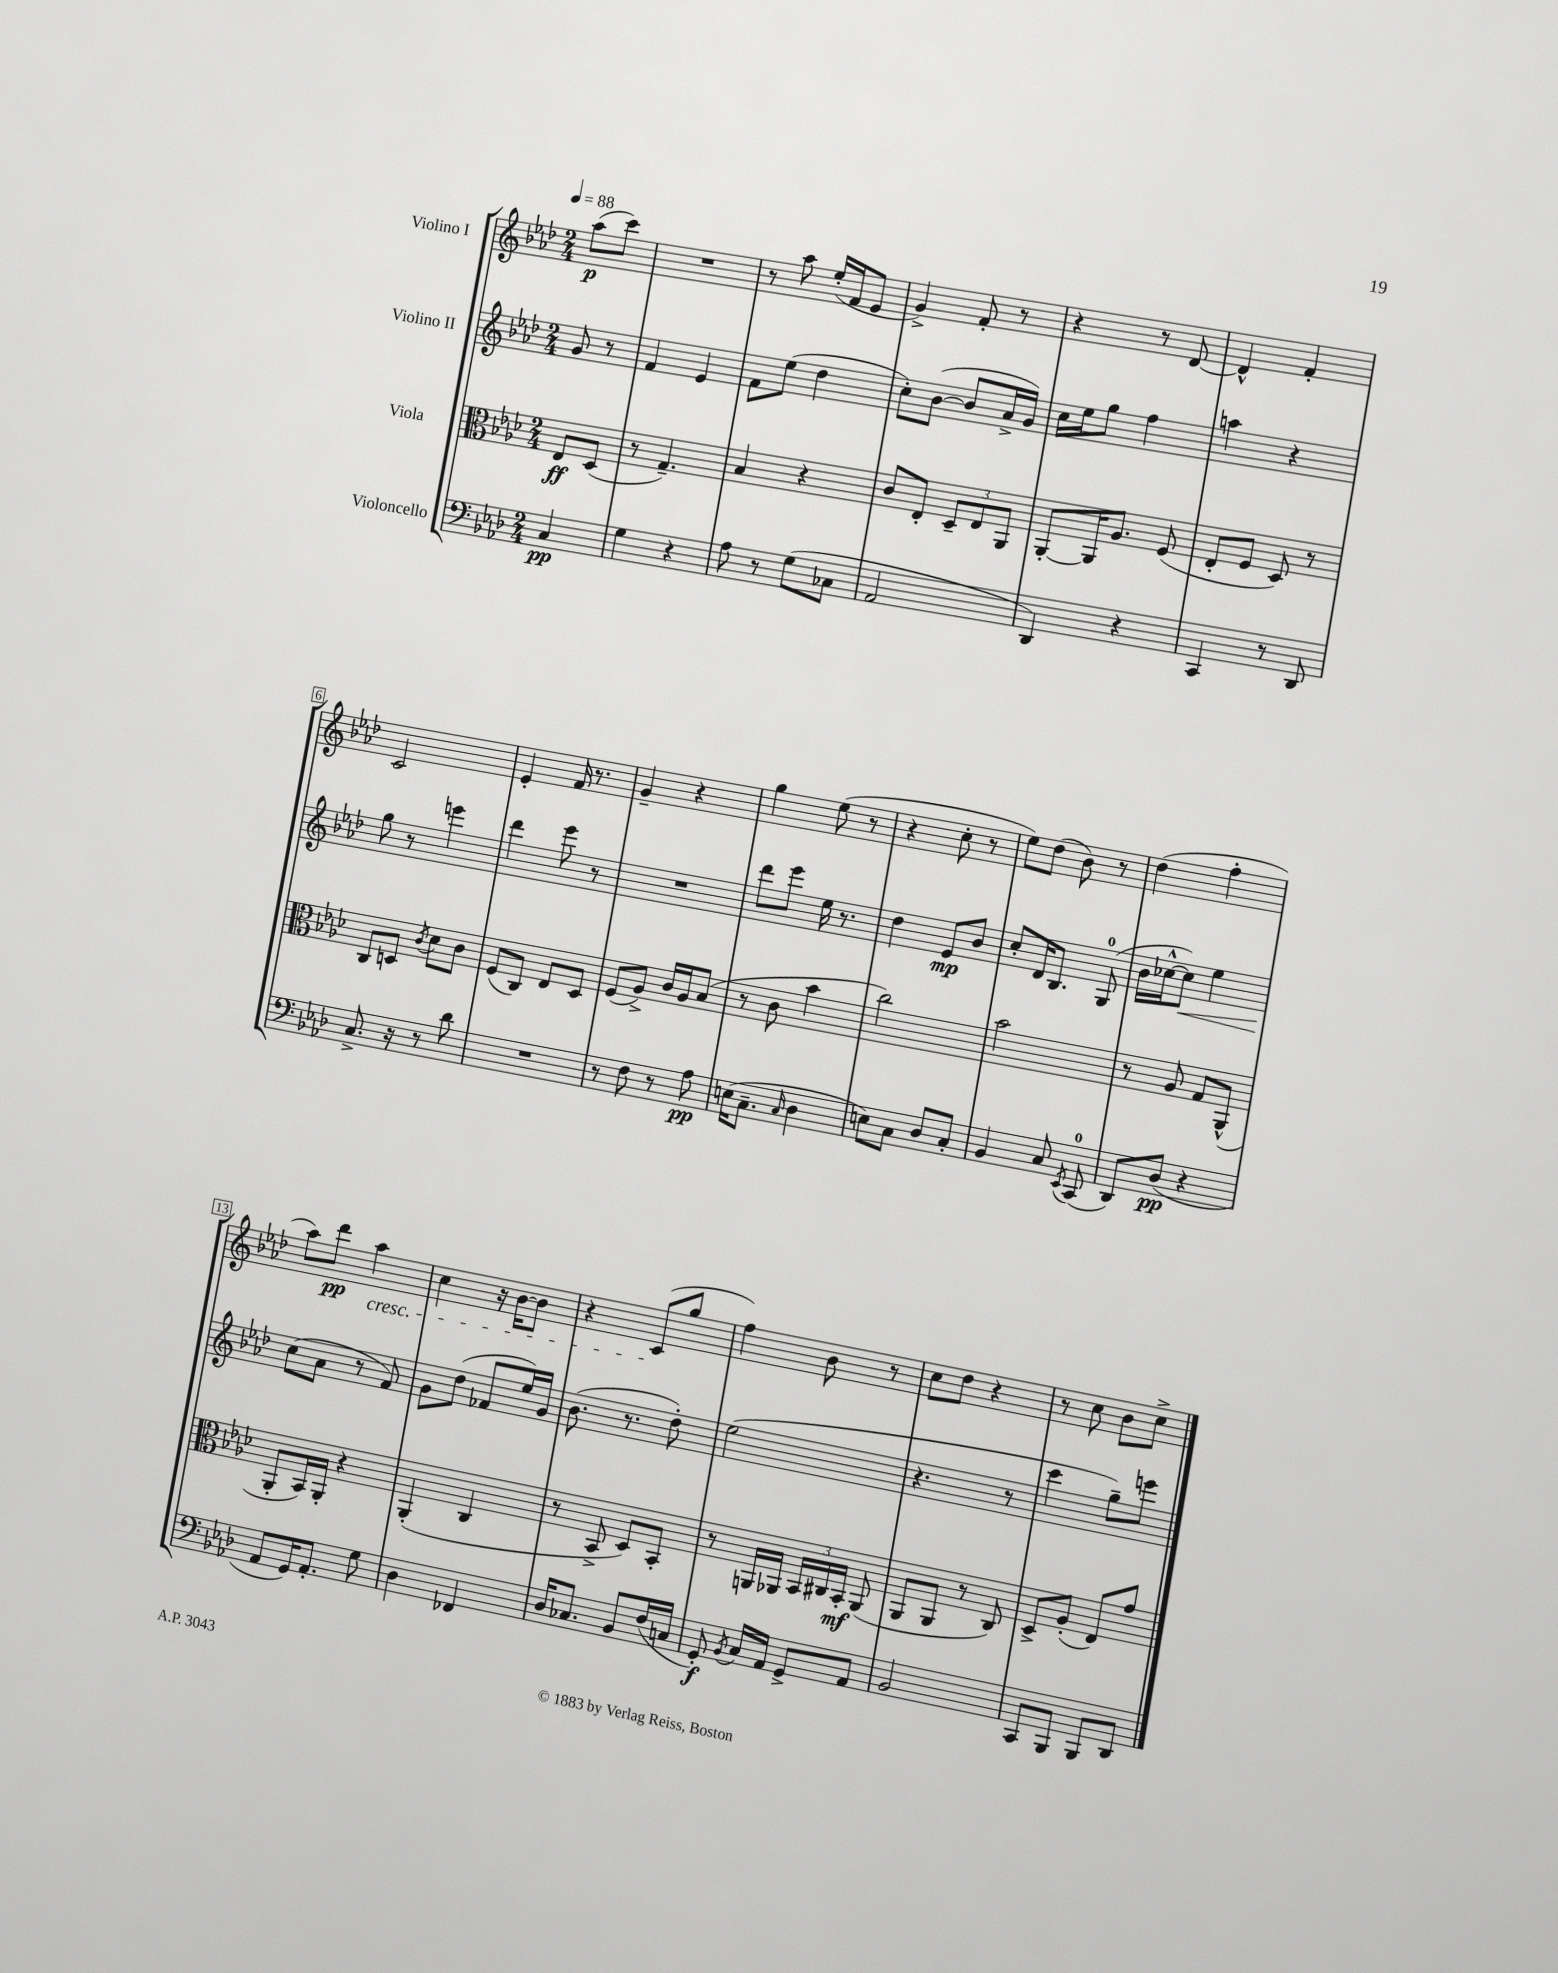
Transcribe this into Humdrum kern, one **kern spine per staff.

**kern	**dynam	**kern	**dynam	**kern	**dynam	**kern	**dynam
*part4	*part4	*part3	*part3	*part2	*part2	*part1	*part1
*staff4	*staff4	*staff3	*staff3	*staff2	*staff2	*staff1	*staff1
*I"Violoncello	*	*I"Viola	*	*I"Violino II	*	*I"Violino I	*
*clefF4	*	*clefC3	*	*clefG2	*	*clefG2	*
*k[b-e-a-d-]	*	*k[b-e-a-d-]	*	*k[b-e-a-d-]	*	*k[b-e-a-d-]	*
*M2/4	*	*M2/4	*	*M2/4	*	*M2/4	*
*MM88	*	*MM88	*	*MM88	*	*MM88	*
=	=	=	=	=	=	=	=
4C/	pp	8E-/L	ff	8g/	.	(8aa-\L	p
.	.	(8D-/J	.	8r	.	8ccc\J)	.
=1	=1	=1	=1	=1	=1	=1	=1
4G\	.	8r	.	4f/	.	2r	.
.	.	4.G~/)	.	.	.	.	.
4r	.	.	.	4e-/	.	.	.
=2	=2	=2	=2	=2	=2	=2	=2
8A-\	.	4B-/	.	8f\L	.	8r	.
8r	.	.	.	(8ee-\J	.	8aa-\	.
(8G\L	.	4r	.	4dd-\	.	(16ee-'/LL	.
.	.	.	.	.	.	16f/J	.
8C-X\J	.	.	.	.	.	8e-/J	.
=3	=3	=3	=3	=3	=3	=3	=3
2AA-/	.	8c/L	.	8cc'\L)	.	4g^/)	.
.	.	8E-'/J	.	([8b-\J	.	.	.
.	.	12D-~/L	.	8b-/L]	.	8f'/	.
.	.	12E-/	.	.	.	.	.
.	.	.	.	16a-^/L	.	8r	.
.	.	12AA-/J	.	.	.	.	.
.	.	.	.	16g/JJ)	.	.	.
=4	=4	=4	=4	=4	=4	=4	=4
4DD-/)	.	[8AA-'/L	.	16cc\LL	.	4r	.
.	.	.	.	16ee-\J	.	.	.
.	.	16AA-/K]	.	8gg\J	.	.	.
.	.	8.A-/J	.	.	.	.	.
4r	.	.	.	4ff\	.	8r	.
.	.	(8F/	.	.	.	[8d-/	.
=5	=5	=5	=5	=5	=5	=5	=5
4CC/	.	8E-'/L	.	4aan\	.	4d-^^/]	.
.	.	8F/J	.	.	.	.	.
8r	.	8D-/)	.	4r	.	4f'/	.
8DD-/	.	8r	.	.	.	.	.
!!LO:LB:g=z
=6	=6	=6	=6	=6	=6	=6	=6
8.C^/	.	8C/L	.	8gg\	.	2c/	.
.	.	8Dn/J	.	8r	.	.	.
16r	.	.	.	.	.	.	.
.	.	8qc/	.	.	.	.	.
8r	.	8d-\L	.	4eeen\	.	.	.
8d-\	.	8c\J	.	.	.	.	.
=7	=7	=7	=7	=7	=7	=7	=7
2r	.	(8F/L	.	4ddd-\	.	4e-'/	.
.	.	8C/J)	.	.	.	.	.
.	.	8E-/L	.	8eee-\	.	16f/	.
.	.	.	.	.	.	8.r	.
.	.	8D-/J	.	8r	.	.	.
=8	=8	=8	=8	=8	=8	=8	=8
8r	.	(8F/L	.	2r	.	4g~/	.
8F\	.	8A-^/J)	.	.	.	.	.
8r	.	16c/LL	.	.	.	4r	.
.	.	16A-/J	.	.	.	.	.
8A-\	pp	(8B-/J	.	.	.	.	.
=9	=9	=9	=9	=9	=9	=9	=9
(16En\KL	.	8r	.	8ddd-\L	.	4gg\	.
8.C~\J	.	.	.	.	.	.	.
.	.	8c\	.	8eee-\J	.	.	.
16qqC/	.	.	.	.	.	.	.
4D-\	.	4b-\	.	16ee-\	.	(8ee-\	.
.	.	.	.	8.r	.	.	.
.	.	.	.	.	.	8r	.
=10	=10	=10	=10	=10	=10	=10	=10
8En\L)	.	2cc\)	.	4dd-\	.	4r	.
8C\J	.	.	.	.	.	.	.
8D-/L	.	.	.	8e-/L	mp	8cc'\	.
8C'/J	.	.	.	8b-/J	.	8r	.
=11	=11	=11	=11	=11	=11	=11	=11
4BB-/	.	2b-\	.	8cc'/L	.	8ee-\L)	.
.	.	.	.	16d-/K	.	(8dd-\J	.
.	.	.	.	8.B-/J	.	.	.
8C/	.	.	.	.	.	8b-\)	.
8qEE-/	.	.	.	.	.	.	.
(8CC/	.	.	.	(8G/	.	8r	.
=12	=12	=12	=12	=12	=12	=12	=12
8DD-/L)	.	8r	.	16b-\LL	.	(4dd-\	.
.	.	.	.	[16cc-X^^\J	.	.	.
!	!	!	!	!	!LO:HP:b	!	!
(8D-/J	pp	8A-/	.	8cc-\J])	<	.	.
4r	.	8G/L	.	4ee-\	.	4ff'\	.
.	.	(8AA-^^/J	.	.	.	.	.
!!LO:LB:g=z
=13	=13	=13	=13	=13	=13	=13	=13
8AA-/L	.	8AA-'/L	.	(8cc\L	.	8aa-\L)	.
16GG/K)	.	16BB-/L)	.	8a-\J	[	8ddd-\J	pp
8.AA-'/J	.	16AA-'/JJ	.	.	.	.	.
!	!	!	!	!	!	!LO:TX:b:i:t=cresc.	!
.	.	4r	.	8r	.	4aa-\	.
8G\	.	.	.	8f/)	.	.	.
=14	=14	=14	=14	=14	=14	=14	=14
4D-\	.	(4AA-'/	.	8g\L	.	4cc\	.
.	.	.	.	(8dd-\J	.	.	.
4FF-X/	.	4C/	.	8f-X/L	.	16r	.
.	.	.	.	.	.	[16b-\KL	.
.	.	.	.	16ee-/L)	.	8b-\J]	.
.	.	.	.	16g/JJ	.	.	.
=15	=15	=15	=15	=15	=15	=15	=15
16D-/KL	.	8r	.	(8.b-\	.	4r	.
8.C-X/J	.	.	.	.	.	.	.
.	.	8BB-^/	.	.	.	.	.
.	.	.	.	8.r	.	.	.
8BB-/L	.	8D-/L)	.	.	.	(8c/L	.
(16F/L	.	8BB-'/J	.	8dd-'\)	.	8gg/J	.
16Cn/JJ	.	.	.	.	.	.	.
=16	=16	=16	=16	=16	=16	=16	=16
8GG'/)	f	8r	.	(2ee-\	.	4ff\)	.
8qBB-/	.	.	.	.	.	.	.
16C/LL	.	16AAn/LL	.	.	.	.	.
16AA-/JJ	.	16AA-X/JJ	.	.	.	.	.
8GG^/L	.	24BB-/LL	.	.	.	8b-\	.
.	.	24C#X/	.	.	.	.	.
.	.	24BB-'/JJ	mf	.	.	.	.
8AA-/J	.	(8AA-/	.	.	.	8r	.
=17	=17	=17	=17	=17	=17	=17	=17
2BB-/	.	8AA-/L	.	4.r	.	8cc\L	.
.	.	8AA-/J	.	.	.	8dd-\J	.
.	.	8r	.	.	.	4r	.
.	.	8C/)	.	8r	.	.	.
=18	=18	=18	=18	=18	=18	=18	=18
8CC/L	.	8D-^/L	.	4ccc\	.	8r	.
8BBB-/J	.	(8A-'/J	.	.	.	8cc\	.
8BBB-/L	.	8E-/L)	.	8gg~\L)	.	8b-\L	.
8DD-/J	.	8g/J	.	8eeen\J	.	8cc^\J	.
==	==	==	==	==	==	==	==
*-	*-	*-	*-	*-	*-	*-	*-
